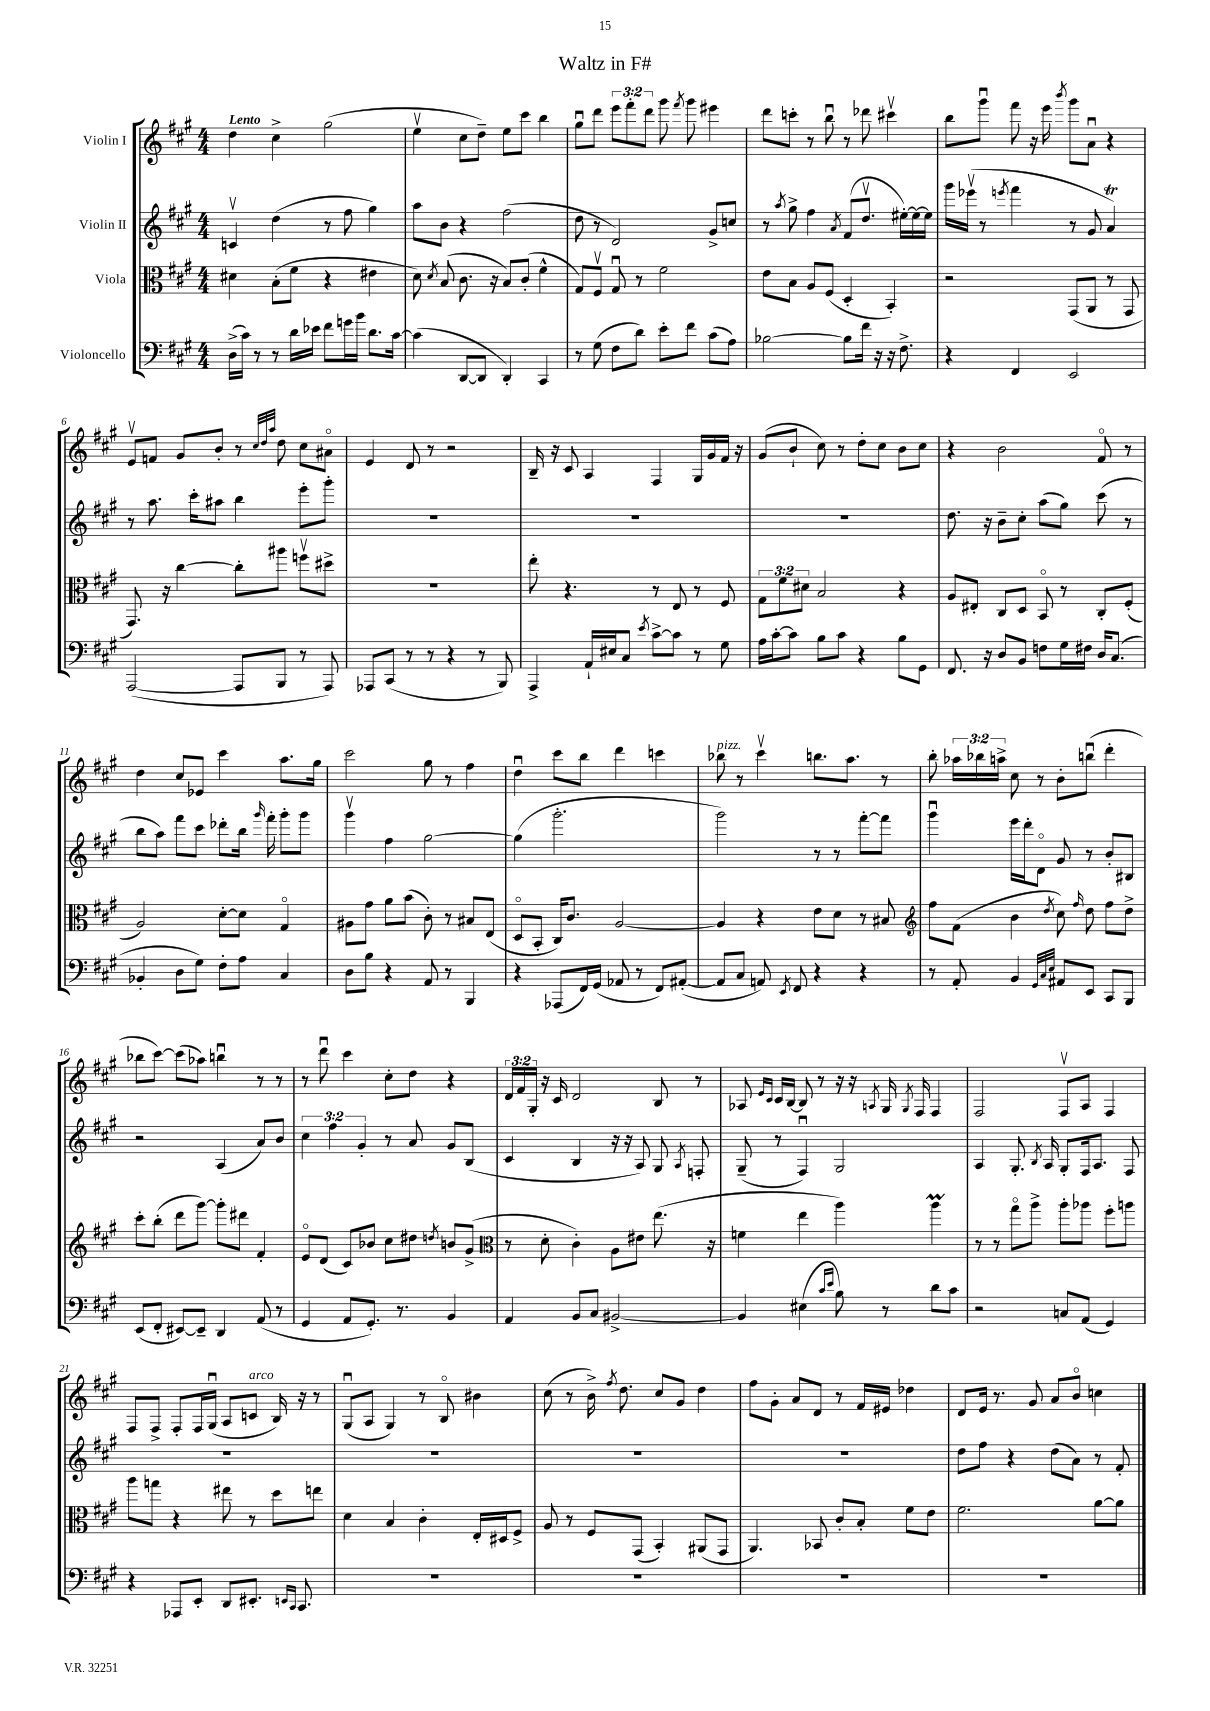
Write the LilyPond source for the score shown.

\header { title = "Waltz in F#" }
<<
\new StaffGroup <<
\new Staff = "s0" \with { instrumentName = "Violin I" } {
    \clef treble \key a \major \numericTimeSignature \time 4/4 \override Staff.TupletNumber.text = #tuplet-number::calc-fraction-text \tempo "Lento"
    \autoBeamOff d''4 cis''4-> gis''2( |
    e''4\upbow cis''8[ d''8]--) e''8[ cis'''8] b''4 |
    gis''8[\downbow d'''8] \tuplet 3/2 { e'''8[ fis'''8-. d'''8] } gis'''8 \acciaccatura { fis'''8 } gis'''8 eis'''4 |
    d'''8[ c'''8]-. r8 b''8\downbow r8 des'''8 cis'''4\upbow |
    b''8[ gis'''8]\downbow fis'''8 r16 e'''16 \acciaccatura { b'''8 } gis'''8[ a'8]\downbow r4 |
    e'8[\upbow f'8] gis'8[ b'8]-. r8 \grace { cis''32[ d''32 a''32] } d''8 cis''8[ ais'8]\flageolet |
    e'4 d'8 r8 r2 |
    b16-- r16 cis'8 a4 fis4 gis16[ gis'16 fis'16] r16 |
    gis'8[( b'8]-! cis''8) r8 d''8[-. cis''8] b'8[ cis''8] |
    r4 b'2 fis'8\flageolet r8 |
    d''4 cis''8[ ees'8] cis'''4 a''8.[ gis''16] |
    cis'''2 gis''8 r8 fis''4 |
    d''4\downbow cis'''8[ b''8] d'''4 c'''4 |
    bes''8^\markup { \italic "pizz." } r8 cis'''4\upbow b''8.[ a''8.] r8 |
    b''8-. \tuplet 3/2 { aes''16[ bes''16 a''16]-> } cis''8 r8 b'8[-. b''8]\downbow( d'''4-. |
    bes''8[ cis'''8]~) cis'''8[( aes''8]) b''4\downbow r8 r8 |
    r8 d'''8\downbow cis'''4 cis''8[-. d''8] r4 |
    \tuplet 3/2 { d'16[ fis'16 gis16]-. } r16 cis'16 d'2 b8 r8 |
    aes8 \grace { e'16[ cis'16] } cis'16[ b16]~ b8 r8 r16 r16 \acciaccatura { a8 } gis16 \acciaccatura { gis8 } fis16 fis4 |
    fis2 fis8[\upbow a8] fis4 |
    fis8[ fis8]-> fis8[-. fis16 gis16]\downbow( a8[ c'8]^\markup { \italic "arco" } b16) r16 r8 |
    gis8[\downbow( a8] gis4) r8 b8\flageolet bis'4 |
    cis''8( r8 b'16->) \acciaccatura { fis''8 } d''8. cis''8[ gis'8] d''4 |
    fis''8[ gis'8]-. a'8[ d'8] r8 fis'16[ eis'16] des''4 |
    d'8[ e'16] r8. gis'8 a'8[ b'8]\flageolet c''4 \bar "|." |
}
\new Staff = "s1" \with { instrumentName = "Violin II" } {
    \clef treble \key a \major \numericTimeSignature \time 4/4 \override Staff.TupletNumber.text = #tuplet-number::calc-fraction-text
    \autoBeamOff c'4\upbow d''4( r8 fis''8 gis''4) |
    a''8[ b'8] r4 fis''2( |
    d''8 r8 d'2) gis'8[-> c''8] |
    r8 \acciaccatura { a''8 } gis''8-> fis''4 \acciaccatura { a'8 } fis'8[( d''8.]\upbow eis''16[~-.) eis''16~ eis''16] |
    gis'''16[ ees'''16]\upbow( r8 \acciaccatura { e'''8 } fis'''4 r8 gis'8 a'4\trill) |
    r8 a''8. cis'''16[-. ais''8] b''4 e'''8[-. gis'''8]-. |
    R1 |
    R1 |
    R1 |
    d''8. r16 b'8[-- cis''8]-. a''8[( gis''8]) cis'''8( r8 |
    b''8[ a''8]) fis'''8[ cis'''8] des'''8[-. b''16] \grace { gis'''16 } fis'''16-. gis'''8[-. gis'''8] |
    gis'''4\upbow fis''4 gis''2~ |
    gis''4( gis'''2.-. |
    gis'''2) r8 r8 fis'''8[~-. fis'''8] |
    gis'''4\downbow e'''16[ d'''16-. d'8]\flageolet gis'8 r8 b'8[-. bis8] |
    r2 a4( a'8[) b'8] |
    \tuplet 3/2 { cis''4 fis''4 gis'4-. } r8 a'8 gis'8[ b8]( |
    cis'4 b4 r16 r16 a8) gis8 \acciaccatura { a8 } f8-. |
    gis8--( r8 fis4\downbow) gis2 |
    a4 gis8.-. \acciaccatura { b8 } a16 gis8[-. fis16 a8.] fis8 |
    R1 |
    R1 |
    R1 |
    R1 |
    d''8[ fis''8] r4 d''8[( a'8]) r8 fis'8-. \bar "|." |
}
\new Staff = "s2" \with { instrumentName = "Viola" } {
    \clef alto \key a \major \numericTimeSignature \time 4/4 \override Staff.TupletNumber.text = #tuplet-number::calc-fraction-text
    \autoBeamOff dis'4 b8[-.( fis'8] r4 eis'4 |
    d'8) \acciaccatura { d'8 } b8( cis'8. r16 b8[) cis'8]-.( fis'4-^ |
    gis8[) fis8]\upbow gis8\downbow r8 fis'2 |
    e'8[ b8] a8[ fis8]( d4-. b,4-.) |
    r2 gis,8[( a,8] r8 gis,8 |
    gis,8.) r16 cis''4~ cis''8[-. ais''8] f''8[\upbow dis''8]-> |
    R1 |
    e''8-. r4. r8 e8 r8 fis8 |
    \tuplet 3/2 { gis8[ fis'8 dis'8] } b2 r4 |
    a8[ eis8]-. cis8[ d8] b,8\flageolet r8 cis8[-. fis8]-.( |
    a2) d'8[~-. d'8] gis4\flageolet |
    ais8[ gis'8] a'8[ b'8]( cis'8-.) r8 bis8[ e8]( |
    d8[\flageolet b,8]-. cis16[) cis'8.] a2~ |
    a4 r4 e'8[ d'8] r8 bis8 |
    \clef treble fis''8[ fis'8]( b'4 \acciaccatura { d''8 } cis''8) \grace { fis''16 } d''8 fis''8[ d''8]-> |
    cis'''8[-. b''8]-.( d'''8[ gis'''8]~) gis'''8[-. dis'''8] fis'4-. |
    e'8[\flageolet d'8]( cis'8[) bes'8] cis''8[ dis''8] \acciaccatura { d''8 } b'8[ gis'8]->( |
    \clef alto r8 d'8-. cis'4-.) a8[ eis'8] e''8.( r16 |
    f'4 e''4 a''4) a''4\prall |
    r8 r8 gis''8[\flageolet a''8]-> a''8[-. aes''8] fis''8[-. a''8] |
    a''8[ g''8] r4 eis''8 r8 d''8[ e''8] |
    d'4 b4 cis'4-. e16[-. dis16 fis8]-> |
    a8 r8 fis8[ gis,8]( b,4-.) ais,8[( gis,8] |
    a,4.) bes,8 cis'8[-. b8]-. fis'8[ e'8] |
    fis'2. a'8[~ a'8] \bar "|." |
}
\new Staff = "s3" \with { instrumentName = "Violoncello" } {
    \clef bass \key a \major \numericTimeSignature \time 4/4
    \autoBeamOff d16[->( cis'16]) r8 r8 d'16[ ees'16] fis'8[ g'16 b'16] d'8.[ cis'16]~ |
    cis'4( d,8[~ d,8] d,4-.) cis,4 |
    r8 gis8( fis8[ d'8]) e'8[-. fis'8] cis'8[( a8]) |
    bes2~ bes8[ fis'16] r16 r16 fis8.-> |
    r4 fis,4 e,2 |
    a,,2~( a,,8[ b,,8] r8 a,,8) |
    aes,,8[ cis,8]( r8 r8 r4 r8 b,,8) |
    a,,4-> a,16[-! eis16 cis8] \acciaccatura { e'8 } cis'8[~-> cis'8] r8 gis8 |
    a16[ cis'16~-. cis'8] b8[ cis'8] r4 b8[ gis,8] |
    fis,8. r16 d8[ b,8] f8[ gis16 fis16] d16[ cis8.]( |
    bes,4-. d8[ gis8]) fis8[-. a8] cis4 |
    d8[ b8] r4 a,8 r8 b,,4 |
    r4 aes,,8[( fis,16) gis,16]( aes,8 r8 fis,8[) ais,8]~-.( |
    ais,8[ cis8] a,8) \acciaccatura { e,8 } fis,8 r4 r4 |
    r8 a,8-. b,4 \grace { gis,32[ cis32 e32] } ais,8[ e,8] cis,8[ b,,8] |
    e,8[( fis,8]-. eis,8[~) eis,8]-- d,4 a,8( r8 |
    gis,4 a,8[ gis,8.]-.) r8. b,4 |
    a,4 b,8[ cis8] bis,2~-> |
    bis,4 eis4( \grace { cis'16[ e'16] } b8) r8 d'8[ cis'8] |
    r2 c8[ a,8]( gis,4) |
    r4 aes,,8[ e,8]-. d,8[ eis,8.]-. \grace { e,16[ cis,16] } cis,8. |
    R1 |
    R1 |
    R1 |
    R1 \bar "|." |
}
>>
>>
